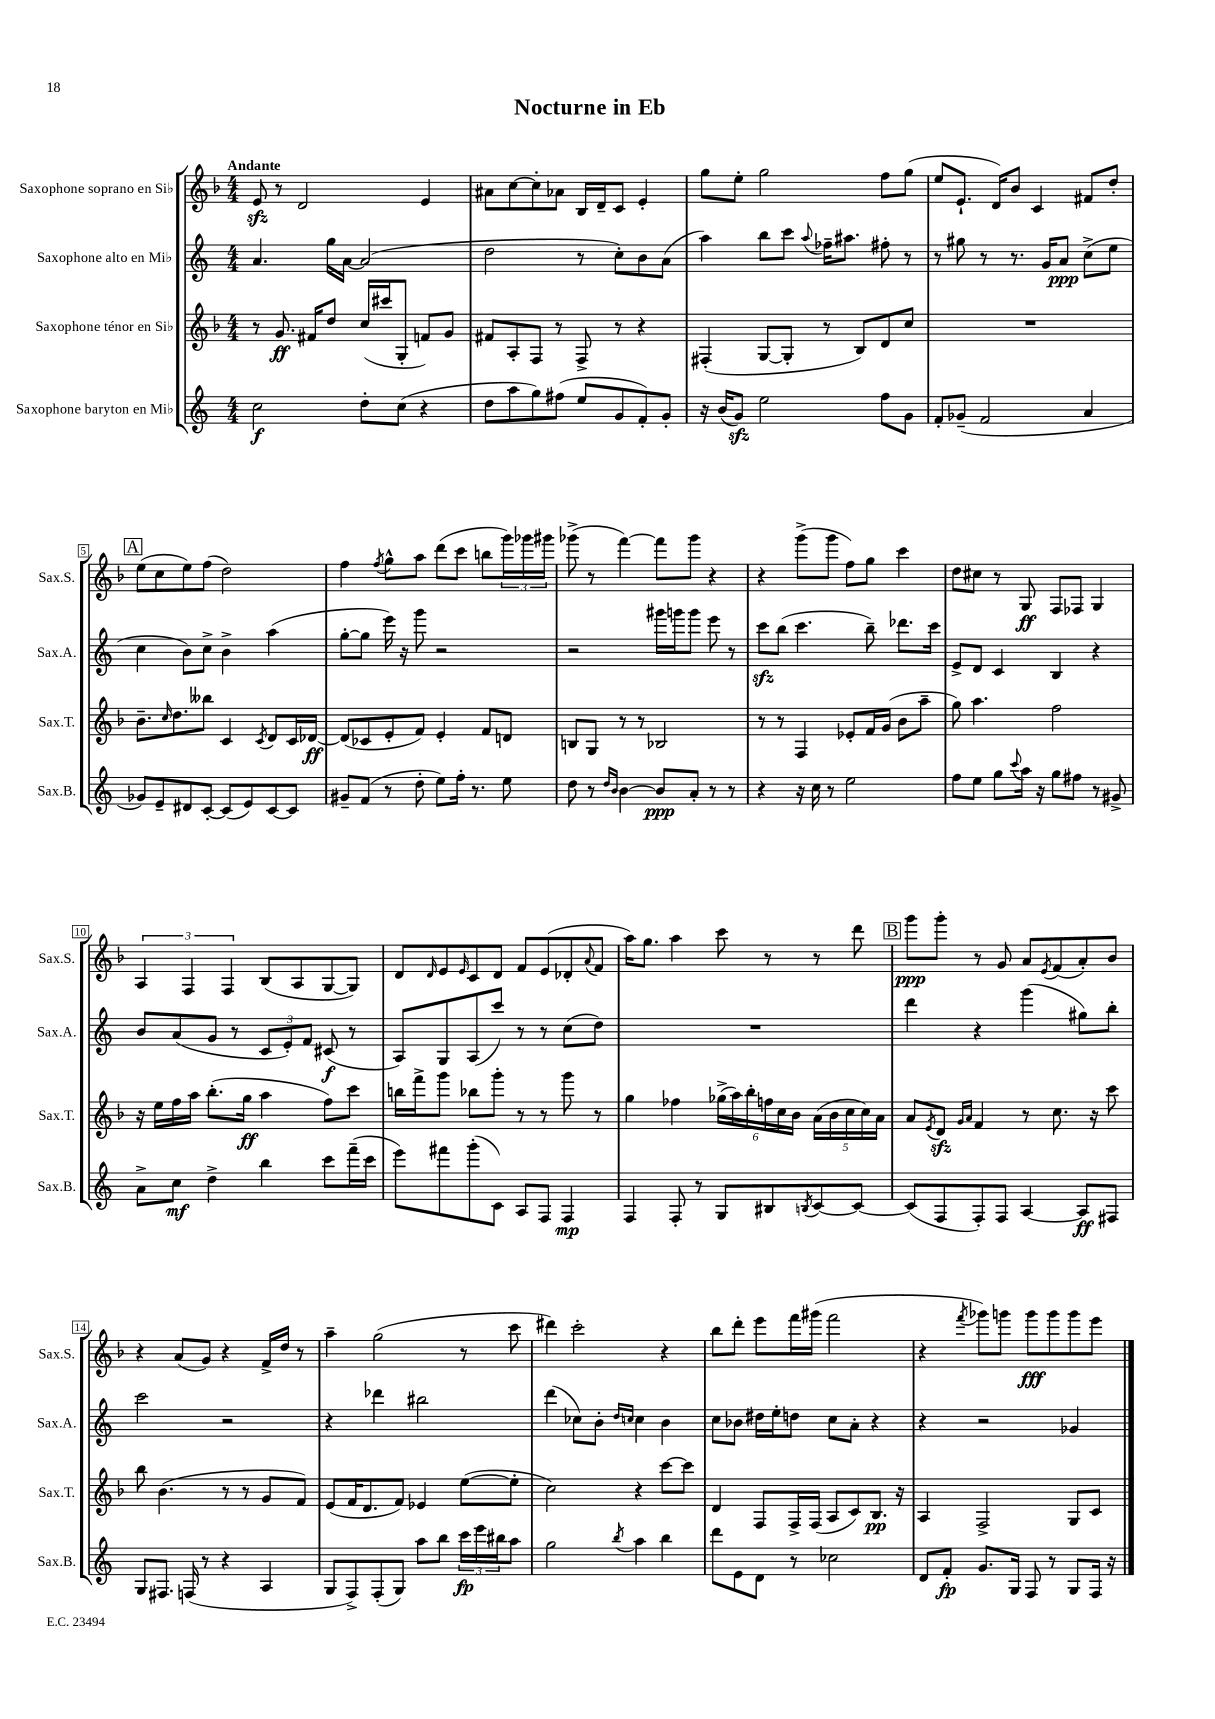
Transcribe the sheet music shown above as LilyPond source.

\header { title = "Nocturne in Eb" }
<<
\new StaffGroup <<
\new Staff = "s0" \with { instrumentName = "Saxophone soprano en Sib" shortInstrumentName = "Sax.S." } {
    \clef treble \key f \major \numericTimeSignature \time 4/4 \tempo "Andante"
    e'8\sfz r8 d'2 e'4 |
    ais'8 c''8~ c''8-. aes'8 bes16 d'16-- c'8 e'4-. |
    g''8 e''8-. g''2 f''8 g''8( |
    e''8 e'8.-! d'16) bes'8 c'4 fis'8 d''8-. |
    \mark \markup { \box "A" } e''8( c''8 e''8) f''8( d''2) |
    f''4 \acciaccatura { f''8 } g''8-^ a''8 d'''8( c'''8 b''8 \tuplet 3/2 { g'''16) ges'''16 gis'''16 } |
    ges'''8->( r8 f'''4~) f'''8 ges'''8 r4 |
    r4 g'''8->( g'''8 f''8) g''8 c'''4 |
    d''8 cis''8 r8 g8\ff f8 fes8 g4 |
    \tuplet 3/2 { a4 f4 f4 } bes8( a8 g8~ g8) |
    d'8 \grace { d'16 } e'8 \grace { e'16 } c'8 d'8 f'8 e'8( des'8-. \appoggiatura { a'8 } f'8 |
    a''16) g''8. a''4 c'''8 r8 r8 d'''8 |
    \mark \markup { \box "B" } g'''8\ppp g'''8-. r8 g'8 a'8 \acciaccatura { e'8 } f'8( a'8-.) bes'8 |
    r4 a'8( g'8) r4 f'16-> d''16 r8 |
    a''4-- g''2( r8 c'''8 |
    dis'''4) c'''2-. r4 |
    bes''8 d'''8-. e'''8 f'''16 gis'''16( f'''2 |
    r4 \acciaccatura { f'''8 } ges'''8) g'''8 g'''8\fff g'''8 g'''8 e'''8 \bar "|." |
}
\new Staff = "s1" \with { instrumentName = "Saxophone alto en Mib" shortInstrumentName = "Sax.A." } {
    \clef treble \key c \major \numericTimeSignature \time 4/4
    a'4. g''16 a'16~ a'2( |
    d''2 r8 c''8-.) b'8 a'8( |
    a''4) b''8 c'''8 \appoggiatura { a''8 } fes''16-- ais''8. fis''8-. r8 |
    r8 gis''8 r8 r8. g'16 a'8\ppp c''8->( e''8 |
    \mark \markup { \box "A" } c''4 b'8) c''8-> b'4-> a''4( |
    g''8~-. g''8 e'''16) r16 g'''8 r2 |
    r2 gis'''16 g'''16 g'''8 e'''8 r8 |
    c'''8\sfz b''8( c'''4. b''8--) des'''8. c'''16 |
    e'8-> d'8 c'4 b4 r4 |
    b'8 a'8( g'8 r8 \tuplet 3/2 { c'8 e'8-.) f'8 } cis'8\f( r8 |
    a8) g8 a8( c'''8) r8 r8 c''8( d''8) |
    R1 |
    \mark \markup { \box "B" } d'''4 r4 g'''4( gis''8) b''8-. |
    c'''2 r2 |
    r4 des'''4 bis''2 |
    d'''4( ces''8) b'8-. \grace { d''16 c''16 } c''4 b'4 |
    c''8 bes'8 dis''16 e''16-. d''8 c''8 a'8-. r4 |
    r4 r2 ges'4 \bar "|." |
}
\new Staff = "s2" \with { instrumentName = "Saxophone ténor en Sib" shortInstrumentName = "Sax.T." } {
    \clef treble \key f \major \numericTimeSignature \time 4/4
    r8 g'8.\ff fis'16 d''8 c''16( cis'''16 g8-. f'8) g'8 |
    fis'8 a8-. f8 r8 f8-> r8 r4 |
    fis4-.( g8~ g8-. r8 bes8) d'8 c''8 |
    R1 |
    \mark \markup { \box "A" } bes'8.-- \grace { c''16 } d''8. beses''8 c'4 \acciaccatura { c'8 } d'8 c'16 des'16~\ff |
    des'8( ces'8 e'8-. f'8) e'4-. f'8 d'8 |
    b8 g8 r8 r8 bes2 |
    r8 r8 f4 ees'8-. f'16 g'16( bes'8 a''8-- |
    g''8) a''4. f''2 |
    r16 e''16 f''16 a''16 bes''8.-.( g''16\ff a''4 f''8) c'''8 |
    b''16 f'''16-> g'''8 bes''8 g'''8-. r8 r8 g'''8 r8 |
    g''4 fes''4 \tuplet 6/4 { ges''16->( a''16) bes''16-. f''16 c''16 bes'16 } \tuplet 5/4 { a'16( bes'16 c''16 c''16) a'16 } |
    \mark \markup { \box "B" } a'8 \acciaccatura { e'8 } d'8\sfz \grace { g'16 a'16 } f'4 r8 c''8. r16 c'''8 |
    bes''8 bes'4.( r8 r8 g'8 f'8) |
    e'8( f'16 d'8. f'8) ees'4 e''8~( e''8-. |
    c''2) r4 c'''8~ c'''8 |
    d'4 f8 f16-> f16( a8 c'8) bes8.\pp r16 |
    a4 f2-> g8 c'8 \bar "|." |
}
\new Staff = "s3" \with { instrumentName = "Saxophone baryton en Mib" shortInstrumentName = "Sax.B." } {
    \clef treble \key c \major \numericTimeSignature \time 4/4
    c''2\f d''8-. c''8( r4 |
    d''8 a''8 g''8) fis''8( e''8 g'8 f'8-.) g'8-. |
    r16 b'16( g'8\sfz) e''2 f''8 g'8 |
    f'8-. ges'8--( f'2 a'4 |
    \mark \markup { \box "A" } ges'8) e'8-- dis'8 c'8~-. c'8( e'8) c'8~ c'8 |
    gis'8-- f'8( r8 d''8-. e''8) f''16-. r8. e''8 |
    d''8 r8 \grace { d''16 b'16 } b'4~ b'8\ppp a'8-. r8 r8 |
    r4 r16 c''16 r8 e''2 |
    f''8 e''8 g''8 \appoggiatura { c'''8 } a''16 r16 g''8 fis''8 r8 gis'8-> |
    a'8-> c''8\mf d''4-> b''4 c'''8 f'''16--( c'''16 |
    e'''8) fis'''8 g'''8-.( c'8) a8 f8 f4\mp |
    f4 f8-. r8 g8 bis8 \acciaccatura { b8 } c'8~ c'8~ |
    \mark \markup { \box "B" } c'8( f8 f8-.) f8 a4~ a8\ff fis8 |
    g8 fis8. f16( r8 r4 a4 |
    g8 f8->) f8-.( g8) a''8 b''8 \tuplet 3/2 { c'''16\fp e'''16 bis''16 } a''8 |
    g''2 \acciaccatura { b''8 } a''4 b''4 |
    d'''8 e'8 d'8 r8 ces''2 |
    d'8 f'8-.\fp g'8. g16 f8 r8 g8 f16 r16 \bar "|." |
}
>>
>>
\layout { \context { \Score \override BarNumber.stencil = #(make-stencil-boxer 0.1 0.3 ly:text-interface::print) } }
